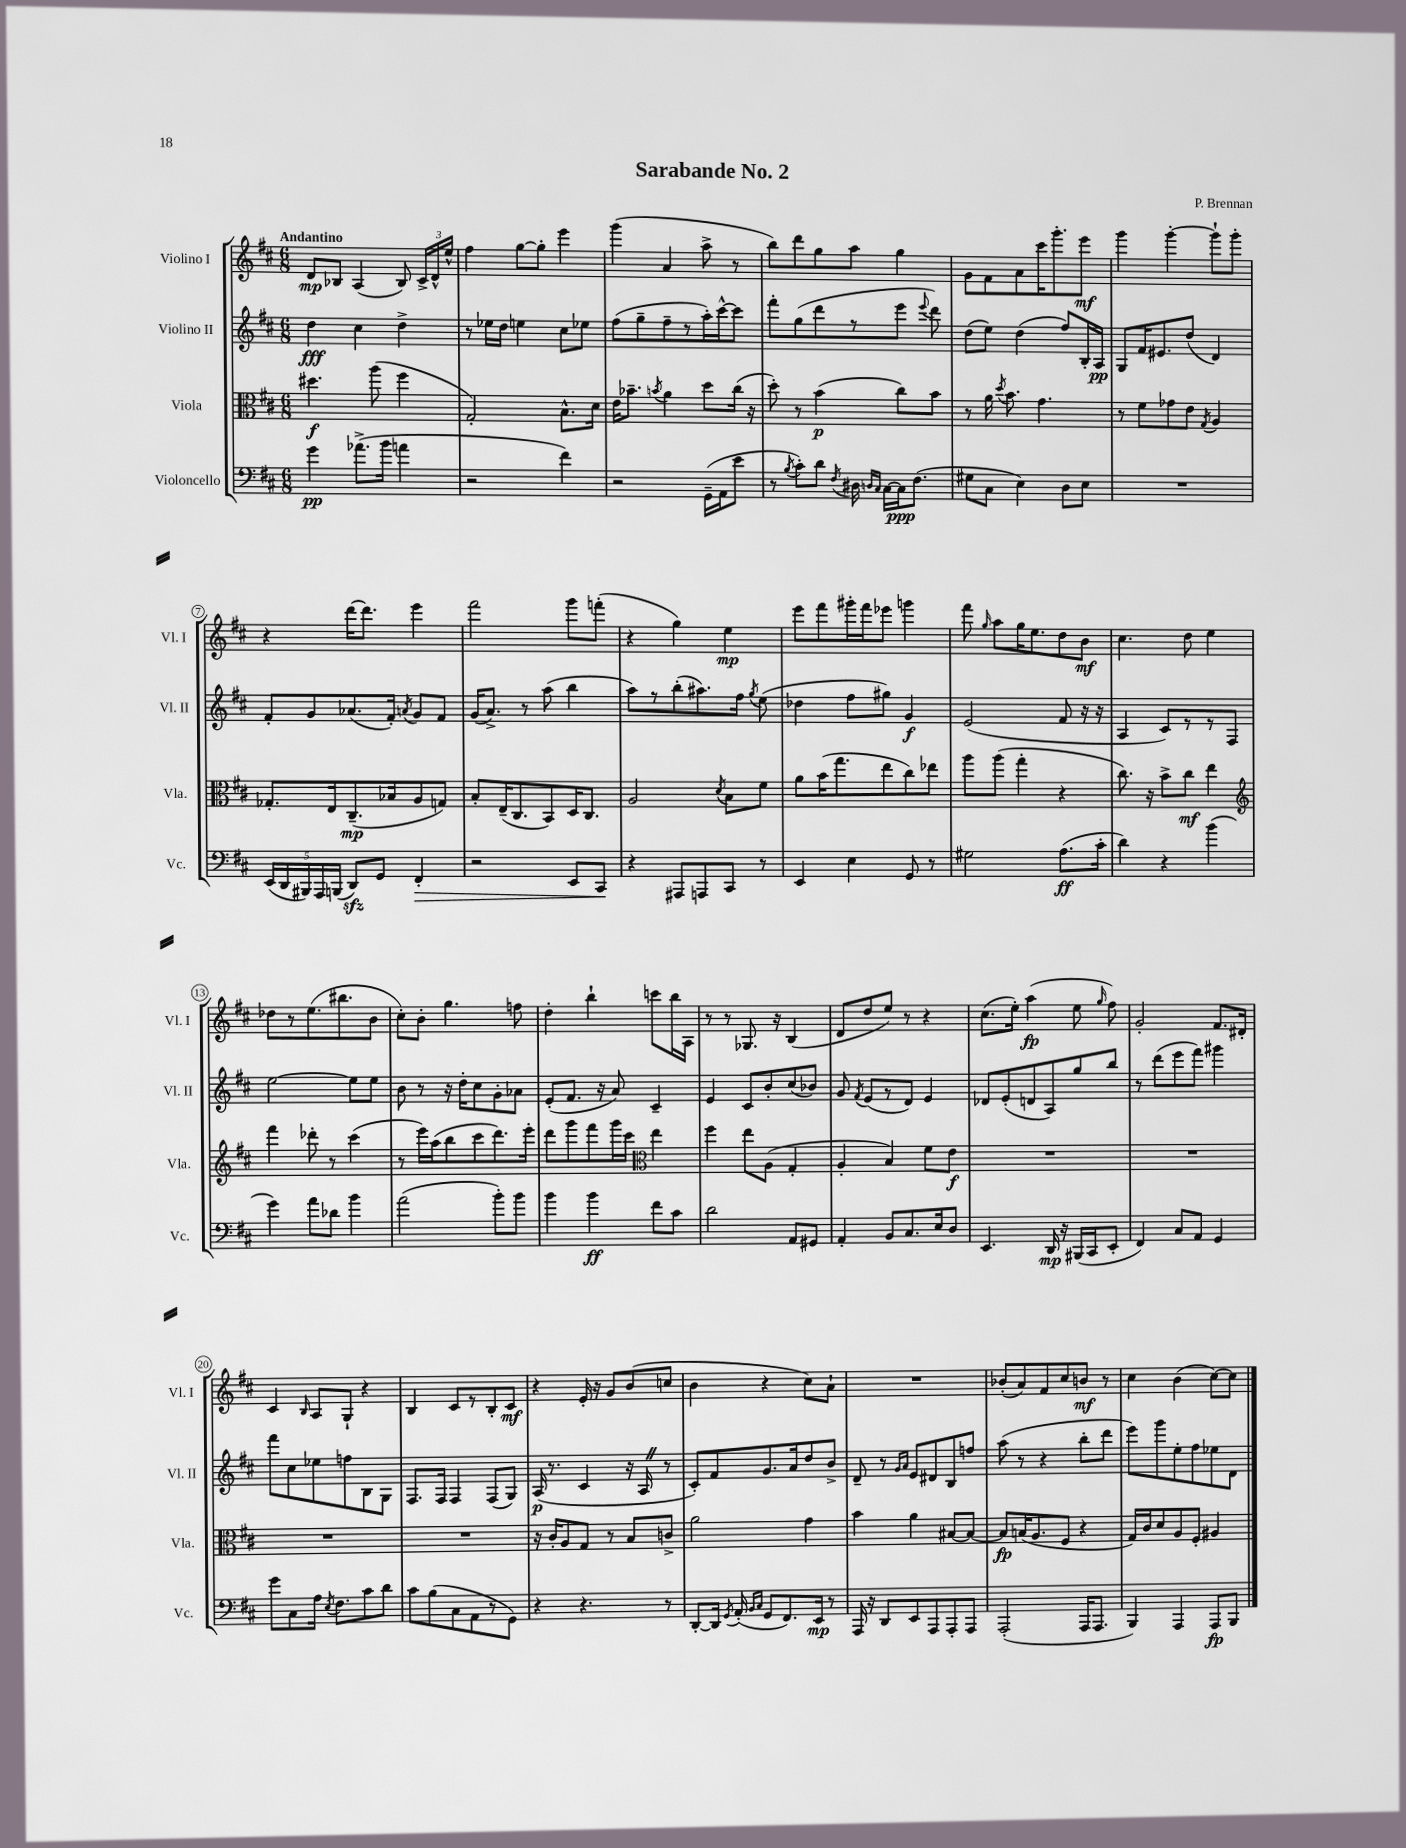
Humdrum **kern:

**kern	**dynam	**kern	**dynam	**kern	**dynam	**kern	**dynam
*part4	*part4	*part3	*part3	*part2	*part2	*part1	*part1
*staff4	*staff4	*staff3	*staff3	*staff2	*staff2	*staff1	*staff1
*I"Violoncello	*	*I"Viola	*	*I"Violino II	*	*I"Violino I	*
*I'Vc.	*	*I'Vla.	*	*I'Vl. II	*	*I'Vl. I	*
*clefF4	*	*clefC3	*	*clefG2	*	*clefG2	*
*k[f#c#]	*	*k[f#c#]	*	*k[f#c#]	*	*k[f#c#]	*
*M6/8	*	*M6/8	*	*M6/8	*	*M6/8	*
=1	=1	=1	=1	=1	=1	=1	=1
!	!	!	!	!	!	!LO:TX:a:B:t=Andantino	!
4g\	pp	4.dd#X\	f	4dd\	fff	8d/L	mp
.	.	.	.	.	.	8B-X/J	.
(8.a-X^\L	.	.	.	4cc#\	.	(4A/	.
.	.	(8aa\	.	.	.	.	.
16b\Jk	.	.	.	.	.	.	.
4an\	.	4ff#\	.	4dd^\	.	8B-/)	.
.	.	.	.	.	.	24c#^/LL	.
.	.	.	.	.	.	24d^^/	.
.	.	.	.	.	.	24ee^^/JJ	.
=2	=2	=2	=2	=2	=2	=2	=2
2r	.	2G'/)	.	8r	.	4ff#\	.
.	.	.	.	16ee-X\LL	.	.	.
.	.	.	.	16dd\JJ	.	.	.
.	.	.	.	4een\	.	[8gg\L	.
.	.	.	.	.	.	8gg'\J]	.
4f#\)	.	8.B^^\L	.	8cc#\L	.	4eee\	.
.	.	.	.	8ee-X\J	.	.	.
.	.	16d\Jk	.	.	.	.	.
=3	=3	=3	=3	=3	=3	=3	=3
2r	.	16e\KL	.	(8ff#\L	.	(4ggg\	.
.	.	8.b-X~\J	.	.	.	.	.
.	.	.	.	8gg~\	.	.	.
.	.	8qbn/	.	.	.	.	.
.	.	4a\	.	8ff#~\	.	4a/	.
.	.	.	.	8r	.	.	.
(16GG~\LL	.	8dd\L	.	16aa'\L)	.	8aa^\	.
16AA\J	.	.	.	[16ccc#^^\J	.	.	.
8e\J	.	(16cc#\Jk	.	8ccc#\J]	.	8r	.
.	.	16r	.	.	.	.	.
=4	=4	=4	=4	=4	=4	=4	=4
8r	.	8dd'\)	.	8fff#'\L	.	8bb\L)	.
8qB/	.	.	.	.	.	.	.
8c#'\L)	.	8r	.	(8gg\	.	8ddd\	.
8d\J	.	(4b\	p	8ddd\	.	8gg\	.
8qF#/	.	.	.	.	.	.	.
16D#X\	.	.	.	8r	.	8aa\J	.
16qqDn/LL	.	.	.	.	.	.	.
16qqC#/JJ	.	.	.	.	.	.	.
[16C#\LL	.	.	.	.	.	.	.
16C#\J]	ppp	8cc#\L)	.	8eee\J	.	4gg\	.
(8.F#\J	.	.	.	.	.	.	.
.	.	.	.	8qqeee/	.	.	.
.	.	8b\J	.	8ddd\)	.	.	.
=5	=5	=5	=5	=5	=5	=5	=5
8G#X\L	.	8r	.	(8dd\L	.	8g\L	.
8C#\J	.	16a\	.	8ee\J)	.	8f#\	.
.	.	8qdd/	.	.	.	.	.
.	.	8.b\	.	.	.	.	.
4E\)	.	.	.	(4dd\	.	8a\	.
.	.	4.g\	.	.	.	16ccc#\K	.
.	.	.	.	.	.	8.ggg'\	.
8D\L	.	.	.	8ff#/L)	.	.	.
8E\J	.	.	.	16B'/L	.	8eee\J	mf
.	.	.	.	16A/JJ	pp	.	.
=6	=6	=6	=6	=6	=6	=6	=6
2.r	.	8r	.	8G/L	.	4ggg\	.
.	.	8f#\L	.	16f#/K	.	.	.
.	.	.	.	8.e#X/	.	.	.
.	.	8g-X\	.	.	.	[4ggg'\	.
.	.	8e\J	.	(8dd/J	.	.	.
.	.	8qG/	.	.	.	.	.
.	.	4A/	.	4d/)	.	8ggg`\L]	.
.	.	.	.	.	.	8ggg'\J	.
!!LO:LB:g=z
=7	=7	=7	=7	=7	=7	=7	=7
(20EE/LL	.	8.G-X'/L	.	8f#'/L	.	4r	.
20DD/	.	.	.	.	.	.	.
20BBB#X/)	.	.	.	.	.	.	.
.	.	.	.	8g/	.	.	.
20AAA/	.	.	.	.	.	.	.
.	.	16E/k	.	.	.	.	.
(20BBBn/JJ	.	.	.	.	.	.	.
8DDzz/L)	.	(8.C#~/	mp	(8.a-X/	.	[16ddd\KL	.
.	.	.	.	.	.	8.ddd\J]	.
8GG/J	.	.	.	.	.	.	.
.	.	16B-X/k	.	16f#'/Jk)	.	.	.
.	.	.	.	8qan/	.	.	.
!	!LO:HP:b	!	!	!	!	!	!
4FF#'/	>	8A/	.	8g/L	.	4eee\	.
.	.	8Gn/J)	.	8f#/J	.	.	.
=8	=8	=8	=8	=8	=8	=8	=8
2r	.	8B'/L	.	(16g/KL	.	2fff#\	.
.	.	.	.	8.a^/J)	.	.	.
.	.	(16E~/K	.	.	.	.	.
.	.	8.C#/	.	.	.	.	.
.	.	.	.	8r	.	.	.
.	.	8BB/)	.	(8aa\	.	.	.
8EE/L	.	16D/K	.	4bb\	.	8ggg\L	.
.	.	8.C#/J	.	.	.	.	.
8CC#/J	.	.	.	.	.	(8fffn'\J	.
.	]	.	.	.	.	.	.
=9	=9	=9	=9	=9	=9	=9	=9
4r	.	2A/	.	8aa\L)	.	4r	.
.	.	.	.	8r	.	.	.
8AAA#X/L	.	.	.	(8bb'\	.	4gg\)	.
8AAAn/	.	.	.	8.aa#X\)	.	.	.
.	.	8qd/	.	.	.	.	.
8CC#/J	.	8B\L	.	.	.	4ee\	mp
.	.	.	.	16ff#\Jk	.	.	.
.	.	.	.	8qgg/	.	.	.
8r	.	8f#\J	.	(8ee\	.	.	.
=10	=10	=10	=10	=10	=10	=10	=10
4EE/	.	8a\L	.	4dd-X\	.	8eee\L	.
.	.	(16b\K	.	.	.	8fff#\	.
.	.	8.gg\	.	.	.	.	.
4E\	.	.	.	8ff#\L	.	16ggg#X'\L	.
.	.	.	.	.	.	16fff#\J	.
.	.	8ee\	.	8gg#X\J)	.	8eee-X\J	.
8GG/	.	8cc#\)	.	4g/	f	4gggn\	.
8r	.	8ee-X\J	.	.	.	.	.
=11	=11	=11	=11	=11	=11	=11	=11
2G#X\	.	8aa\L	.	(2e/	.	8fff#\	.
.	.	.	.	.	.	16qqgg/	.
.	.	(8aa\J	.	.	.	8aa\L	.
.	.	4gg'\	.	.	.	16gg\K	.
.	.	.	.	.	.	8.ee\	.
(8.A\L	ff	4r	.	8f#/	.	8dd\	.
.	.	.	.	16r	.	8b\J	mf
16c#'\Jk	.	.	.	16r	.	.	.
=12	=12	=12	=12	=12	=12	=12	=12
4d\)	.	8.cc#\)	.	4A/	.	4.cc#\	.
.	.	16r	.	.	.	.	.
4r	.	8b^\L	.	8c#/L)	.	.	.
.	.	8cc#\J	mf	8r	.	8dd\	.
(4b\	.	4ee\	.	8r	.	4ee\	.
.	.	.	.	8F#/J	.	.	.
!!LO:LB:g=z
=13	=13	=13	=13	=13	=13	=13	=13
*	*	*clefG2	*	*	*	*	*
4g\)	.	4fff#\	.	[2ee\	.	8dd-X\L	.
.	.	.	.	.	.	8r	.
8a\L	.	8ddd-X'\	.	.	.	(8.ee\	.
8d-X\J	.	8r	.	.	.	.	.
.	.	.	.	.	.	8.bb#X\	.
4b\	.	(4ccc#\	.	8ee\L]	.	.	.
.	.	.	.	8ee\J	.	8b\J	.
=14	=14	=14	=14	=14	=14	=14	=14
(2a\	.	8r	.	8b\	.	8cc#'\L)	.
.	.	16eee\LL)	.	8r	.	8b'\J	.
.	.	(16aa\J	.	.	.	.	.
.	.	8bb\	.	16r	.	4.gg\	.
.	.	.	.	16dd'\KL	.	.	.
.	.	8ccc#\	.	8cc#\	.	.	.
8b'\L)	.	8.ddd\)	.	8g'\	.	.	.
8b\J	.	.	.	8a-X\J	.	8ffn\	.
.	.	16eee'\Jk	.	.	.	.	.
=15	=15	=15	=15	=15	=15	=15	=15
4b\	.	8ddd\L	.	(8e'/L	.	4dd'\	.
.	.	8ggg\	.	8.f#/J	.	.	.
4b\	ff	8fff#\	.	.	.	4bb`\	.
.	.	.	.	16r	.	.	.
.	.	16ggg\L	.	8a/)	.	.	.
.	.	16ccc#\JJ	.	.	.	.	.
*	*	*clefC3	*	*	*	*	*
8f#\L	.	4ee\	.	4c#~/	.	8cccn\L	.
8c#\J	.	.	.	.	.	16bb\L	.
.	.	.	.	.	.	16A\JJ	.
=16	=16	=16	=16	=16	=16	=16	=16
2d\	.	4ff#\	.	4e/	.	8r	.
.	.	.	.	.	.	8r	.
.	.	8ee\L	.	8c#/L	.	8.G-X/	.
.	.	(8A\J	.	8b'/	.	.	.
.	.	.	.	.	.	16r	.
8AA/L	.	4G'/	.	(8cc#/	.	(4B/	.
8GG#X/J	.	.	.	8b-X/J)	.	.	.
=17	=17	=17	=17	=17	=17	=17	=17
4AA'/	.	4A'/	.	8g/	.	8d/L	.
.	.	.	.	8qf#/	.	.	.
.	.	.	.	(8e/L	.	8dd/	.
8BB/L	.	4B/)	.	8r	.	8ee/J)	.
8.C#/	.	.	.	8d/J)	.	8r	.
.	.	8f#\L	.	4e/	.	4r	.
16E/k	.	.	.	.	.	.	.
8D/J	.	8e\J	f	.	.	.	.
=18	=18	=18	=18	=18	=18	=18	=18
4.EE/	.	2.r	.	8d-X/L	.	(8.cc#\L	.
.	.	.	.	(8e'/	.	.	.
.	.	.	.	.	.	16ee'\Jk)	.
.	.	.	.	8dn/	.	(4aa\	fp
16DD/	mp	.	.	8A/)	.	.	.
16r	.	.	.	.	.	.	.
(16BBB#X/LL	.	.	.	8gg/	.	8ee\	.
16CC#/J	.	.	.	.	.	.	.
.	.	.	.	.	.	16qqgg/	.
8EE'/J	.	.	.	8bb/J	.	8ff#\)	.
=19	=19	=19	=19	=19	=19	=19	=19
4FF#/)	.	2.r	.	8r	.	2g'/	.
.	.	.	.	(8ddd\L	.	.	.
8C#/L	.	.	.	8eee\	.	.	.
8AA/J	.	.	.	8fff#\J)	.	.	.
4GG/	.	.	.	4ggg#X\	.	8.f#/L	.
.	.	.	.	.	.	16d#X'/Jk	.
!!LO:LB:g=z
=20	=20	=20	=20	=20	=20	=20	=20
8g\L	.	2.r	.	8fff#\L	.	4c#/	.
8C#\	.	.	.	8cc#\	.	.	.
.	.	.	.	.	.	16qqB/	.
16A\Jk	.	.	.	8ee-X\	.	8A/L	.
8qE/	.	.	.	.	.	.	.
8.F#\L	.	.	.	.	.	.	.
.	.	.	.	8ffn\	.	8G`/J	.
8c#\	.	.	.	8B\	.	4r	.
8d\J	.	.	.	8G\J	.	.	.
=21	=21	=21	=21	=21	=21	=21	=21
8c#\L	.	2.r	.	8.F#/L	.	4B/	.
(8B\	.	.	.	.	.	.	.
.	.	.	.	16F#/Jk	.	.	.
8C#\	.	.	.	4F#/	.	8c#/L	.
8AA\	.	.	.	.	.	8r	.
8r	.	.	.	(8F#/L	.	8B'/	.
8GG\J)	.	.	.	8G/J)	.	8c#/J	mf
=22	=22	=22	=22	=22	=22	=22	=22
4r	.	16r	.	(16A/	p	4r	.
.	.	16c#'/KL	.	8.r	.	.	.
.	.	8A/	.	.	.	.	.
4.r	.	8G/J	.	4c#/	.	16e'/	.
.	.	.	.	.	.	16r	.
.	.	8r	.	.	.	8g/L	.
.	.	8B/L	.	16r	.	(8b/	.
.	.	.	.	16AZ/	.	.	.
8r	.	8cn^/J	.	8r	.	8ccn/J	.
=23	=23	=23	=23	=23	=23	=23	=23
[8DD'/L	.	2a\	.	8c#'/L)	.	4b\	.
16DD/Jk]	.	.	.	8f#/	.	.	.
8qGG/	.	.	.	.	.	.	.
(16AA'/	.	.	.	.	.	.	.
16qqBB/LL	.	.	.	.	.	.	.
16qqC#/JJ	.	.	.	.	.	.	.
8GG/L	.	.	.	8.g/	.	4r	.
8.FF#/)	.	.	.	.	.	.	.
.	.	.	.	16a/k	.	.	.
.	.	4g\	.	8dd/	.	8cc#\L)	.
16EE/Jk	mp	.	.	.	.	.	.
8r	.	.	.	8b^/J	.	8a`\J	.
=24	=24	=24	=24	=24	=24	=24	=24
16AAA/	.	4b\	.	8d~/	.	2.r	.
16r	.	.	.	.	.	.	.
8DD/L	.	.	.	8r	.	.	.
.	.	.	.	16qqg/LL	.	.	.
.	.	.	.	16qqa/JJ	.	.	.
8EE/	.	4a\	.	8e/L	.	.	.
8AAA/	.	.	.	8d#X/	.	.	.
8AAA'/	.	[8B#X/L	.	8B/	.	.	.
8AAA/J	.	8B#/J_	.	8ffn/J	.	.	.
=25	=25	=25	=25	=25	=25	=25	=25
(2AAA'/	.	8B#/L]	fp	(8aa\	.	(8b-X'/L	.
.	.	(16Bn/K	.	8r	.	8a/)	.
.	.	8.A/	.	.	.	.	.
.	.	.	.	4r	.	8f#/	.
.	.	8F#/J	.	.	.	8cc#/	.
16AAA/KL	.	4r	.	8bb'\L	.	8bn/J	mf
8.AAA/J	.	.	.	.	.	.	.
.	.	.	.	8ddd\J	.	8r	.
=26	=26	=26	=26	=26	=26	=26	=26
4BBB/)	.	16G/LL)	.	8eee\L)	.	4cc#\	.
.	.	16c#/J	.	.	.	.	.
.	.	8d/	.	8ggg\	.	.	.
4AAA/	.	8A/	.	8ee'\	.	(4b\	.
.	.	8F#'/J	.	8ff#\	.	.	.
8AAA/L	fp	4A#X/	.	8ee-X\	.	[8cc#\L)	.
8BBB/J	.	.	.	8d\J	.	8cc#\J]	.
==	==	==	==	==	==	==	==
*-	*-	*-	*-	*-	*-	*-	*-
